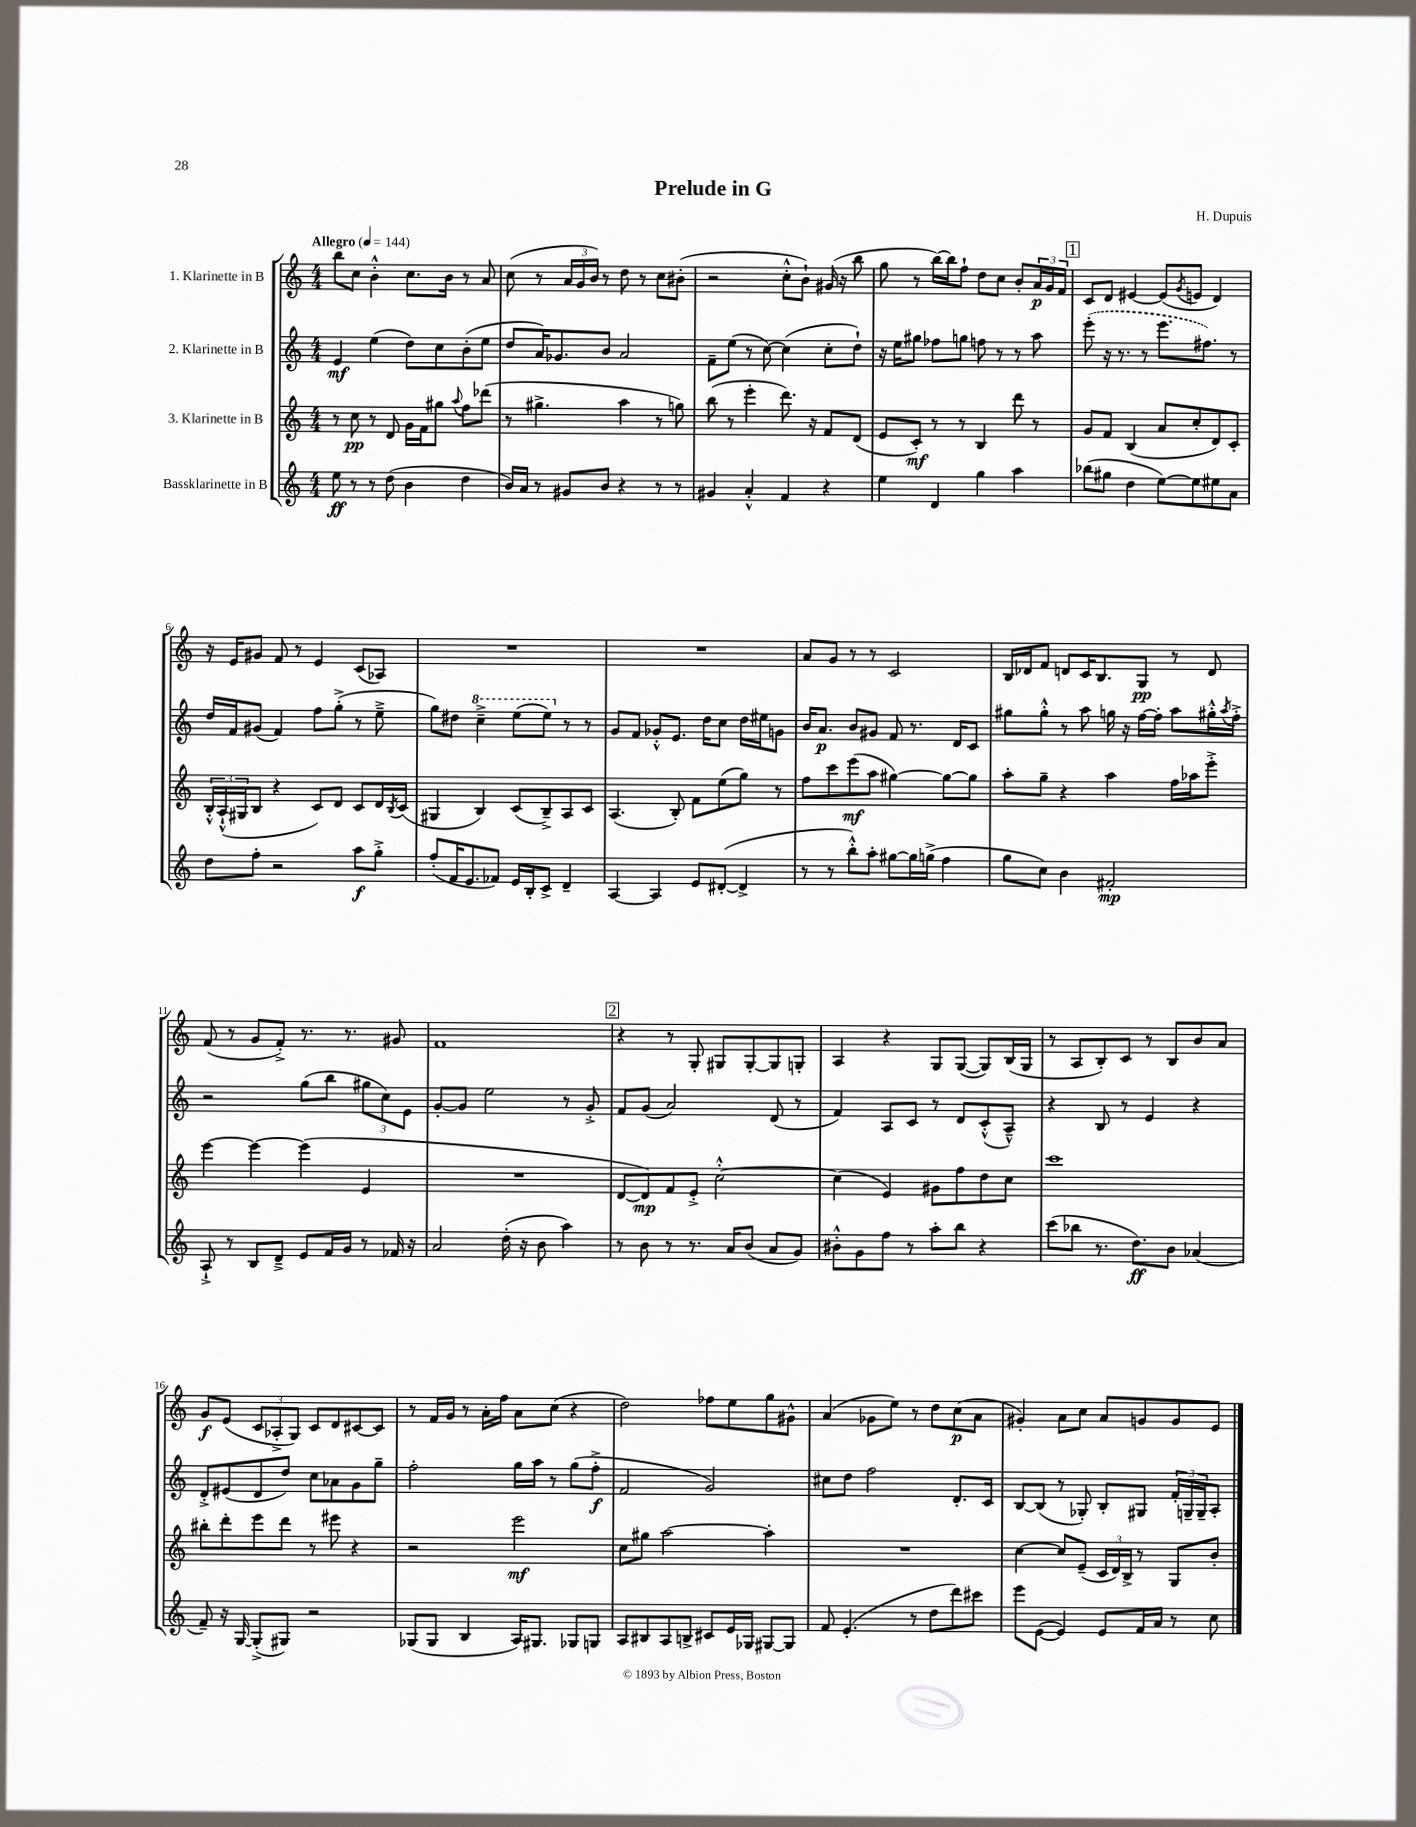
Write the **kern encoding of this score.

**kern	**kern	**kern	**kern
*staff4	*staff3	*staff2	*staff1
*clefG2	*clefG2	*clefG2	*clefG2
*k[]	*k[]	*k[]	*k[]
*M4/4	*M4/4	*M4/4	*M4/4
*MM144	*MM144	*MM144	*MM144
8ee	8r	4e	8bb
8r	8cc	.	8cc
8r	8r	(4ee	4b'^^
(8dd	8d	.	.
4b	16g	8dd)	8.cc
.	16f	.	.
.	8gg#	8cc	.
.	.	.	16b
.	8qqaa	.	.
4dd	8ff	(8b'	8r
.	(8ddd-	8ee	8a
=	=	=	=
16b)	8r	8dd	(8cc
16a	.	.	.
8r	4.gg#^	16a)	8r
.	.	8.g-	.
8g#	.	.	24a
.	.	.	24g
.	.	.	24b)
8b	.	8b	8r
4r	4aa	2a	8dd
.	.	.	8r
8r	8r	.	8cc
8r	8gg)	.	(8b#'
=	=	=	=
4g#	(8bb	8f~	2r
.	8r	(8ee	.
4a'^^	4eee'	8r	.
.	.	[8cc)	.
4f	8.ddd)	(4cc]	8cc'^^
.	.	.	8b`)
.	16r	.	.
4r	8f	8cc'	(16g#
.	.	.	16r
.	(8d	8dd`)	8bb
=	=	=	=
4ee	8e	16r	8gg
.	.	16ee	.
.	8c')	8gg#	8r
4d	8r	8ff-	[16bb)
.	.	.	16bb]
.	8r	8gg	8ff`
4gg	4B	8ff	8dd
.	.	8r	8cc
4aa	8ddd	8r	8b'
.	8r	8aa	24a
.	.	.	24g
.	.	.	24f
=	=	=	=
(8bb-	8g	(8eee'	8c
8gg#	8f	16r	8d
.	.	8.r	.
4dd	(4B	.	[4e#
.	.	8r	.
[8ee)	8a	8.eee	(8e#]
.	.	.	8qg
8ee]	8cc'	.	8e
.	.	8.ff#)	.
8ee#	8d)	.	4d)
8a	8c'	8r	.
=	=	=	=
8dd	24B'^^	16dd	16r
.	(24A`^^	.	.
.	.	16f	16e
.	24G#	.	.
8ff'	8B	(8g#	8g#
2r	4r	4f)	8f
.	.	.	8r
.	8c)	8ff	4e
.	8d	(8gg'^	.
8aa	8c	8r	(8c
8gg'^	16d	8ee~^	8A-)
.	8qB	.	.
.	(16c	.	.
=	=	=	=
(8ff'	4G#	8gg)	1r
16f	.	8dd#	.
8.e	.	.	.
.	4B)	4ccc~^	.
8f-)	.	.	.
16e	(8c	(8eee	.
16B'	.	.	.
8c^	8B~^)	8eee)	.
4d~	8A	8r	.
.	8c	8r	.
=	=	=	=
[4A	(4.A	8g	1r
.	.	8f	.
4A]	.	8g-'^^	.
.	8B')	8.e	.
8e	8f	.	.
.	.	16dd	.
([8d#'	(8ee	8cc	.
4d#^]	8gg)	16dd	.
.	.	16ee#	.
.	8r	8g	.
=	=	=	=
8r	8ff	16b	8a
.	.	8.a	.
8r	8ccc	.	8g
8bb'^^)	(8eee	8b	8r
8aa'	8aa	8g#	8r
[8gg#	[4gg#)	8f	2c
16gg#]	.	8.r	.
(16gg^	.	.	.
4ff	8gg#_	.	.
.	.	16d	.
.	8gg#]	8c	.
=	=	=	=
8gg	8aa'	8gg#	16B
.	.	.	16d-
8cc)	8gg~	8gg#'^^	8f
4b	4r	8r	8d
.	.	8aa	16c
.	.	.	8.B
2f#'	4aa	16gg	.
.	.	16r	.
.	.	[16ff	8G
.	.	16ff']	.
.	16ff	8aa	8r
.	16aa-	.	.
.	8eee'^	16gg#'^^	8d
.	.	8qaa	.
.	.	16ff'^	.
=	=	=	=
8A`^	[4eee	2r	(8f
8r	.	.	8r
8B	4eee_	.	8g
8d~^	.	.	8f'^)
8e	(4eee]	(8gg	8.r
16f	.	8bb	.
16g	.	.	8.r
8r	4e	12gg#	.
.	.	12cc)	.
16f-	.	.	8g#
.	.	12e	.
16r	.	.	.
=	=	=	=
2a	1r	[8g'	1f
.	.	8g]	.
.	.	2ee	.
(16dd'	.	.	.
16r	.	.	.
8b	.	.	.
4aa)	.	8r	.
.	.	8g'^	.
=	=	=	=
8r	[8d	8f	4r
8b	8d])	(8g	.
8r	8f	2a)	8r
8.r	8e'^	.	8G'
.	[2cc'^^	.	8G#
16a	.	.	.
(8b	.	.	[8G#'
8a	.	(8d	8G#]
8g)	.	8r	8G'
=	=	=	=
8b#'^^	(4cc]	4f)	4A
8g	.	.	.
8ff	4e)	8A	4r
8r	.	8c	.
8aa'	8g#	8r	8G
8bb	8ff	8d	([8G
4r	8dd	(8c'^^	8G])
.	8cc	8A~^^)	(16B
.	.	.	16G
=	=	=	=
(8ccc	1ccc	4r	8r
8bb-	.	.	8A
8.r	.	8B	8B')
.	.	8r	8c
8.dd)	.	.	.
.	.	4e	8r
8b	.	.	8B
(4a-	.	4r	8b
.	.	.	8a
=	=	=	=
8f~)	8bb#'	8d'^	8g
16r	8ddd'	(8e#	(8e
[16G	.	.	.
(8G'^]	8eee	8d	12c
.	.	.	12A-'^
8G#)	8ddd	8dd)	.
.	.	.	12G)
2r	8r	8cc	8c
.	8eee#	8a-	8d
.	4r	8g	[8c#
.	.	8gg~	8c#]
=	=	=	=
(8G-	2r	2ff'	8r
8G-	.	.	16f
.	.	.	16g
4B	.	.	8r
.	.	.	16a'
.	.	.	16ff
16A)	2eee	16gg	8a
8.G#	.	16aa	.
.	.	8r	(8cc
8G-	.	(8gg	4r
8G	.	8ff'^	.
=	=	=	=
8A	8cc	2f	2dd)
8B#	8gg#	.	.
8A	[2aa	.	.
8B^	.	.	.
8c#	.	2g)	8ff-
16e	.	.	8ee
16G-	.	.	.
[8G#	4aa']	.	8gg
8G#]	.	.	8g#^^
=	=	=	=
8f	1r	8cc#	(4a
(4.e'	.	8dd	.
.	.	2ff	8g-
.	.	.	8ee)
8r	.	.	8r
8dd	.	.	8dd
8ddd)	.	8.d'	(8cc
8ccc#	.	.	8a
.	.	16c	.
=	=	=	=
8eee	[4cc	[8B	4g#')
([8e	.	(8B]	.
4e])	8cc]	8r	8a
.	(8e~	8G-')	8cc
8e	24c	8B'	8a
.	24d)	.	.
.	24B^	.	.
16f	8r	8G#	8g
16a	.	.	.
8r	8G	24f'	8g
.	.	24G~	.
.	.	24G~	.
8cc	8b'	8A'	8e
==	==	==	==
*-	*-	*-	*-
